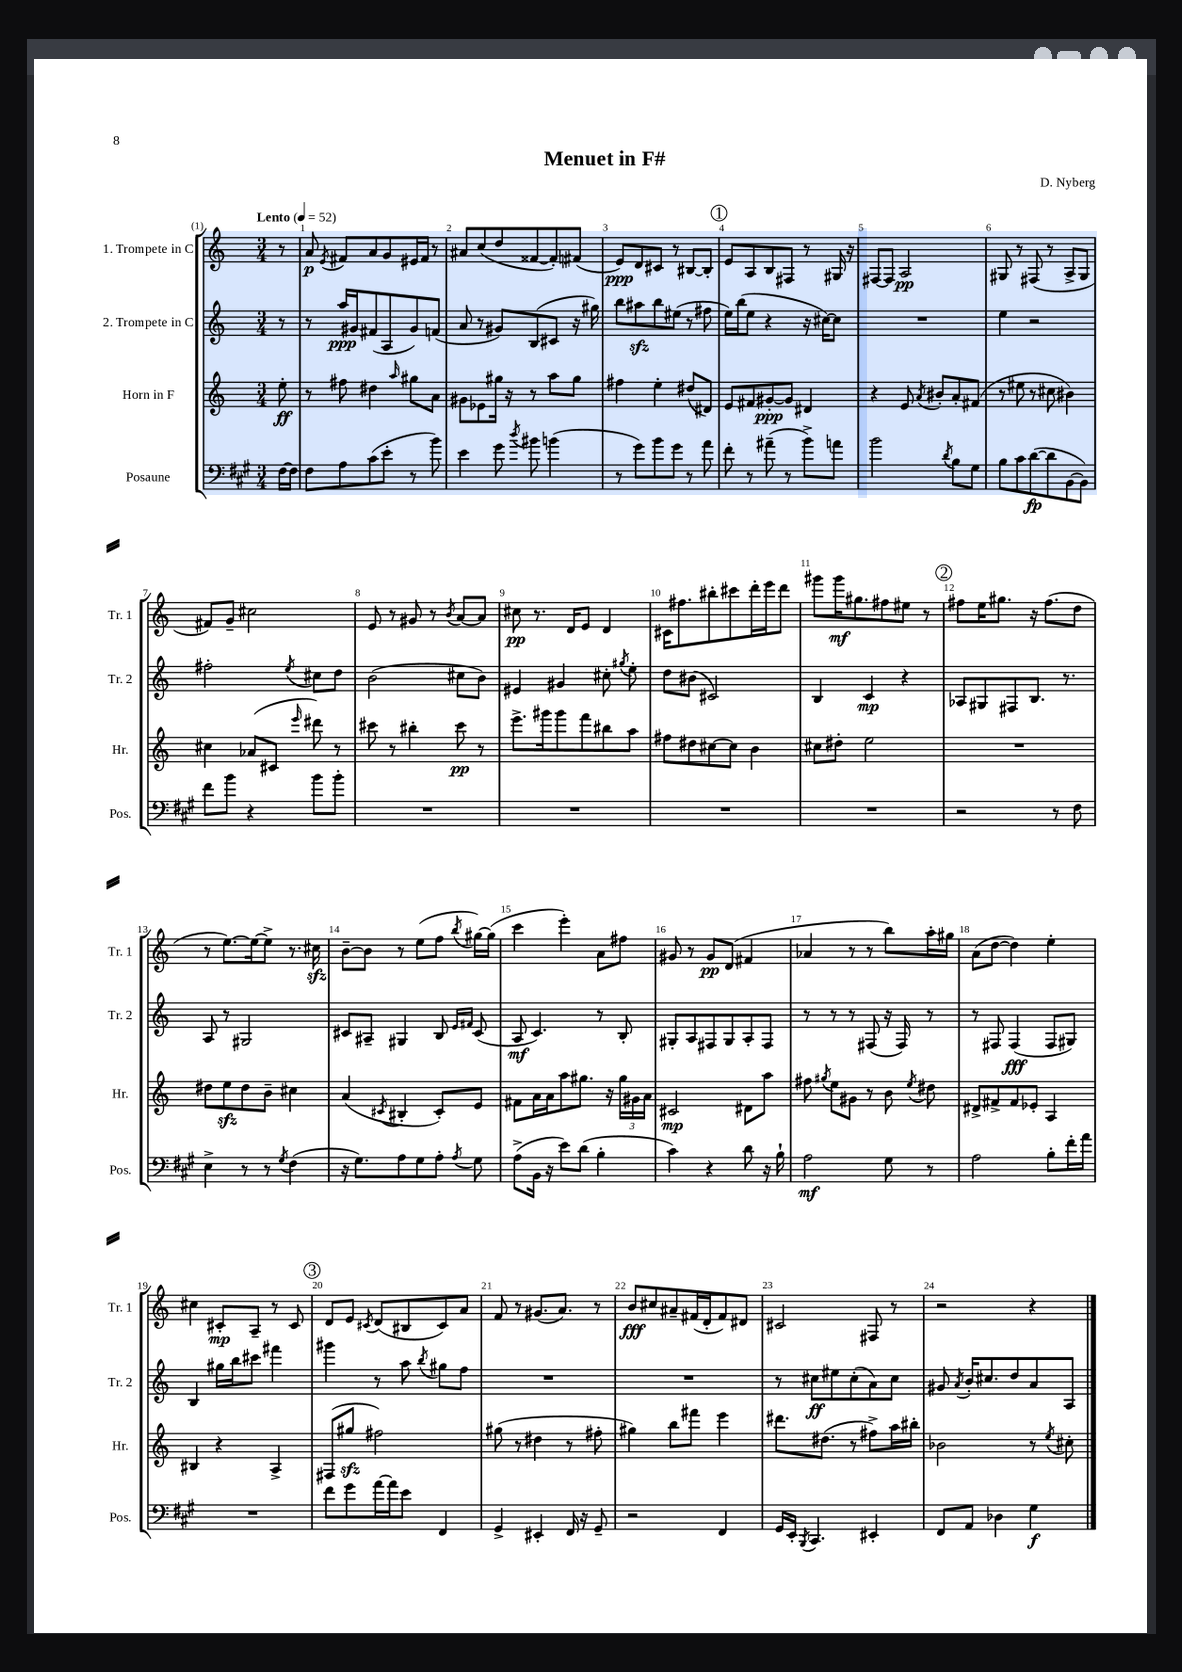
\header { title = "Menuet in F#" composer = "D. Nyberg" }
<<
\new StaffGroup <<
\new Staff = "s0" \with { instrumentName = "1. Trompete in C" shortInstrumentName = "Tr. 1" } {
    \clef treble \key c \major \numericTimeSignature \time 3/4 \partial 8 \tempo "Lento" 4 = 52
    \autoBeamOff r8 |
    a'8\p \acciaccatura { e'8 } fis'8[ a'8 g'8 eis'16 fis'16] r8 |
    ais'8[ c''8( d''8 fisis'8~ fisis'8-.) fis'8]( |
    e'8[\ppp) d'8 cis'8] r8 bis8[~ bis8]-. |
    \mark \markup { \circle "1" } e'8[ a8 b8 fis8] r8 gis16 r16 |
    fis8[~ fis8] a2\pp |
    gis8 r8 fis8( r8 a8[-> gis8] |
    fis'8[) g'8]-- cis''2 |
    e'8 r8 gis'8 r8 \acciaccatura { b'8 } a'8[~ a'8] |
    cis''8\pp r8. d'16[ e'8] d'4 |
    cis'16[ fis''8. bis''8-. cis'''8 d'''16-. e'''16 d'''8] |
    gis'''8[ gis'''16\mf gis''8. fis''8 eis''8] r8 |
    \mark \markup { \circle "2" } fis''8[ e''16 gis''8.] r16 fis''8.[( d''8] |
    r8 e''8.[~) e''16~ e''8]-> r8. cis''16\sfz |
    b'8[~-- b'8] r8 e''8[( f''8] \acciaccatura { b''8 } gis''16[~) gis''16]( |
    c'''4 e'''4-.) a'8[ fis''8] |
    gis'8 r8 gis'8[\pp d'8]( fis'4 |
    aes'4 r8 r8 b''8[) a''16-. gis''16] |
    a'8[( d''8]~ d''4) e''4-. |
    cis''4 cis'8[-.\mp a8]-- r8 cis'8 |
    \mark \markup { \circle "3" } d'8[ e'8] \acciaccatura { cis'8 } d'8[( bis8 cis'8) a'8] |
    f'8 r8 gis'8.[( a'8.]) r8 |
    b'8[\fff cis''8 ais'8-- fis'16( d'16-. fis'8) dis'8] |
    cis'2 fis8 r8 |
    r2 r4 \bar "|." |
}
\new Staff = "s1" \with { instrumentName = "2. Trompete in C" shortInstrumentName = "Tr. 2" } {
    \clef treble \key c \major \numericTimeSignature \time 3/4 \partial 8
    \autoBeamOff r8 |
    r8 a''16[\ppp gis'16 fis'8( a8 gis'8) f'8]( |
    a'8 r8 gis'8[) b8( cis'8] r16 gis''16) |
    b''8[ ais''8\sfz b''8 eis''8]( r8 fis''8 |
    \mark \markup { \circle "1" } e''16[) b''16( e''8] r4 r16 cis''16[~) cis''8] |
    R2. |
    e''4 r2 |
    fis''2-. \acciaccatura { e''8 } cis''8[ d''8] |
    b'2( cis''8[ b'8]) |
    eis'4 gis'4 cis''8-. \acciaccatura { gis''8 } e''8-. |
    d''8[ bis'8]( cis'2) |
    b4 c'4\mp r4 |
    \mark \markup { \circle "2" } aes8[ gis8 fis8 b8.] r8. |
    a8 r8 gis2 |
    cis'8[ ais8]-- gis4 b8 \grace { e'16[ fis'16] } cis'8( |
    a8\mf c'4.) r8 b8-. |
    gis8[-. a8 fis8 gis8 a8-. fis8] |
    r8 r8 r8 fis8( r16 fis16) r8 |
    r8 fis8 fis4\fff( fis8[ gis8]) |
    b4 gis''16[ b''16 cis'''8] fis'''4 |
    \mark \markup { \circle "3" } gis'''4 r8 a''8 \acciaccatura { b''8 } gis''8[ f''8] |
    R2. |
    R2. |
    r8 cis''8[\ff eis''8 cis''8-.( a'8) cis''8] |
    gis'8 \acciaccatura { a'8 } b'16[-. cis''8. d''8 a'8 a8] \bar "|." |
}
\new Staff = "s2" \with { instrumentName = "Horn in F" shortInstrumentName = "Hr." } {
    \clef treble \key c \major \numericTimeSignature \time 3/4 \partial 8
    \autoBeamOff e''8-.\ff |
    r8 fis''8 dis''4 \grace { a''16 } gis''8[ a'8] |
    gis'8[ ees'8 gis''16] r16 r8 a''8[ gis''8] |
    fis''4 e''4-. dis''8[( dis'8]) |
    \mark \markup { \circle "1" } e'8[ fis'8 gis'8~-.\ppp gis'8] dis'4 |
    r4 e'8 \acciaccatura { a'8 } bis'8[-. a'8-. fis'8]( |
    r8 eis''8 r8 cis''8 bis'4) |
    cis''4 aes'8[( cis'8] \grace { e'''16 } dis'''8) r8 |
    cis'''8 r8 bis''4-. cis'''8\pp r8 |
    e'''8.[-> gis'''16 gis'''8 f'''8 bis''8 a''8] |
    fis''8[ dis''8 cis''8~ cis''8] b'4 |
    cis''8[ dis''8]-. e''2 |
    \mark \markup { \circle "2" } R2. |
    dis''8[ e''8\sfz dis''8 b'8]-- cis''4 |
    a'4( \acciaccatura { cis'8 } bis4-. cis'8[-.) e'8] |
    fis'8[ a'16 a'16 a''8 gis''8.] r16 \tuplet 3/2 { gis''16[ gis'16 a'16] } |
    cis'2\mp dis'8[ a''8] |
    fis''8 \acciaccatura { gis''8 } e''8[ gis'8] r8 b'8 \acciaccatura { e''8 } dis''8 |
    dis'8[-> fis'8-> fis'8 ees'8]-. a4 |
    bis4 r4 a4-> |
    \mark \markup { \circle "3" } fis8[( gis''8]\sfz fis''2) |
    gis''8( r8 dis''4 r8 fis''8-. |
    gis''4) b''8[ fis'''8] e'''4 |
    dis'''8.[ dis''8.]( r8 fis''8[->) a''16 bis''16]-. |
    bes'2 r8 \acciaccatura { e''8 } cis''8-. \bar "|." |
}
\new Staff = "s3" \with { instrumentName = "Posaune" shortInstrumentName = "Pos." } {
    \clef bass \key a \major \numericTimeSignature \time 3/4 \partial 8
    \autoBeamOff fis16[~ fis16] |
    fis8[ a8 cis'8( e'8]-. r8 b'8) |
    e'4 gis'8 \acciaccatura { d''8 } bis'8 b'4( |
    r8 gis'8[) b'8 gis'8] r8 a'8 |
    \mark \markup { \circle "1" } fis'8-. r8 ais'8--( r8 b'8[->) a'8] |
    b'2 \acciaccatura { d'8 } b8[ gis8] |
    b8[ cis'8 d'8~\fp( d'8 b,8~ b,8]) |
    fis'8[ b'8] r4 b'8[ b'8]-. |
    R2. |
    R2. |
    R2. |
    R2. |
    \mark \markup { \circle "2" } r2 r8 fis8 |
    e4-> r8 r8 \acciaccatura { gis8 } fis4( |
    r16 gis8.[) a8 gis8 a8]-. \acciaccatura { a8 } gis8 |
    a8[->( b,16] r16 e'8[) d'8]( b4-. |
    cis'4) r4 d'8 r16 b16-! |
    a2\mf gis8 r8 |
    a2 b8[-. fis'16-. a'16] |
    R2. |
    \mark \markup { \circle "3" } fis'8[ gis'8 a'16~ a'16 e'8] fis,4 |
    gis,4-> eis,4-. fis,16 r16 gis,8-- |
    r2 fis,4 |
    gis,16[ e,16]-. \acciaccatura { b,,8 } cis,4. eis,4-. |
    fis,8[ a,8] des4 gis4\f \bar "|." |
}
>>
>>
\layout { \context { \Score \override BarNumber.break-visibility = ##(#f #t #t) barNumberVisibility = #all-bar-numbers-visible } }
